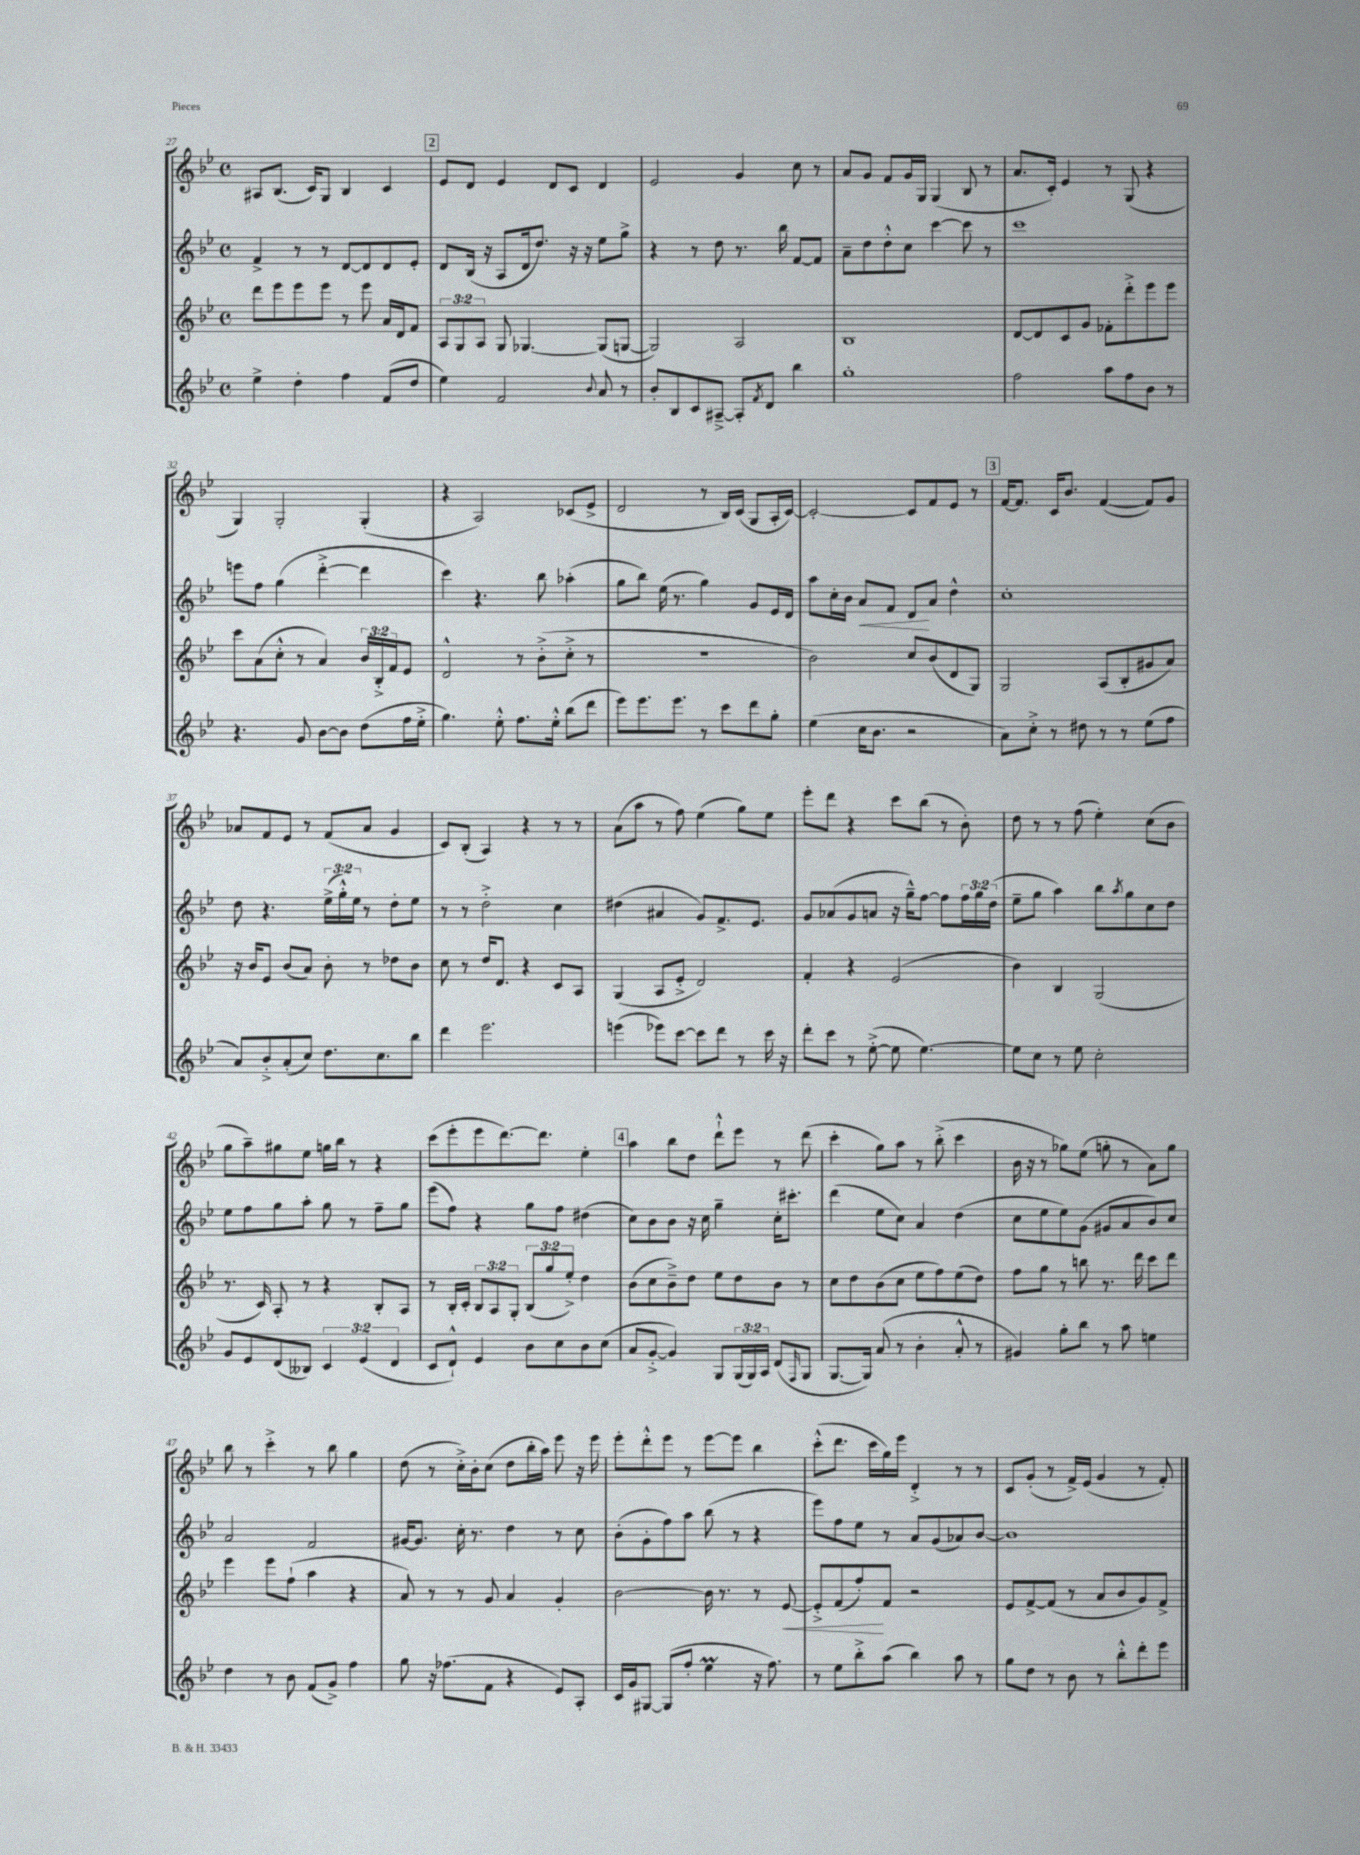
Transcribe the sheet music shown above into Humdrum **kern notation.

**kern	**kern	**kern	**kern
*staff4	*staff3	*staff2	*staff1
*clefG2	*clefG2	*clefG2	*clefG2
*k[b-e-]	*k[b-e-]	*k[b-e-]	*k[b-e-]
*M4/4	*M4/4	*M4/4	*M4/4
*met(c)	*met(c)	*met(c)	*met(c)
4ee-^	8ddd	4f^	8A#
.	8eee-	.	(8.B-
4dd'	8eee-	8r	.
.	.	.	16c)
.	8eee-	8r	8G
4ff	8r	[8d	4B-
.	8eee-	8d]	.
(8f	16a	8d	4c
.	16d	.	.
8dd	8f	8e-'	.
=	=	=	=
4ee-)	12A	8d	8e-
.	12G	.	.
.	.	(16B-	8d
.	12A	.	.
.	.	16r	.
2f	8G	8A	4e-
.	[4.G-	16d	.
.	.	8.dd)	.
.	.	.	8d
.	.	16r	8c
.	.	16r	.
8qqb-	.	.	.
8a	(8G-]	8ee-	4d
8r	[8G	8gg^	.
=	=	=	=
8b-'	2G])	4r	2e-
8B-	.	.	.
8c	.	8r	.
[8A#~^	.	8dd	.
8A#']	2A	8.r	4g
8qf	.	.	.
8d	.	.	.
.	.	16bb-	.
4bb-	.	[8f	8cc
.	.	8f]	8r
=	=	=	=
1gg'	1B-	8a~	8a
.	.	8dd	8g
.	.	8dd'^^	8f
.	.	8cc	16g
.	.	.	16G
.	.	[4ccc	(4G
.	.	8ccc]	8B-
.	.	8r	8r
=	=	=	=
2ff	[8d	1ccc	8.a
.	8d]	.	.
.	.	.	16c')
.	8c	.	4e-
.	8g	.	.
8aa	8f-'	.	8r
8ff	8ddd'^	.	(8G
8b-	8eee-	.	4r
8r	8eee-	.	.
=	=	=	=
4.r	8ccc	8eee	4G)
.	(8a	8ff	.
.	8cc'^^	(4gg	2G'
8g	8r	.	.
[8b-	4a)	[4ddd'^	.
8b-]	.	.	.
(8dd	24b-	4ddd]	(4G'
.	24B-'^	.	.
.	24f	.	.
16ff	8e-	.	.
16ee-'^	.	.	.
=	=	=	=
4.gg)	2d^^	4ccc)	4r
.	.	4.r	2A)
8ee-'^^	.	.	.
8.ff	8r	.	.
.	(8b-'^	8bb-	.
16ee-'^^	.	.	.
(8bb-	8cc'^	(4aa-'	(8c-
8ddd	8r	.	8e-^
=	=	=	=
8eee-)	1r	8gg	2d
8.eee-	.	8bb-)	.
.	.	(16ee-	.
8.eee-	.	8.r	.
8r	.	4gg)	8r
8ccc	.	.	16B-)
.	.	.	(16c
8ddd	.	8g	8G
8gg'	.	16e-	16A'
.	.	16d	[16c)
=	=	=	=
(4ee-	2b-)	8aa	2c'_
.	.	16cc'	.
.	.	16b-	.
16cc	.	8a	.
8.b-	.	.	.
.	.	8f	.
2r	8cc	8d	8c]
.	(8b-	8a	8f
.	8d	4dd^^	8e-
.	8G)	.	8r
=	=	=	=
8a)	2G	1cc'	[16f
.	.	.	8.f]
8cc'^	.	.	.
8r	.	.	16c
.	.	.	8.b-
8dd#	.	.	.
8r	(8A	.	([4f
8r	8B-'	.	.
(8ee-	8g#	.	8f])
8ff	8a)	.	8g
=	=	=	=
8a)	16r	8dd	8a-
.	16b-	.	.
8b-'^	8e-	4.r	8f
(8a'	(8b-	.	8e-
8cc)	8a)	.	8r
8.dd	8b-'	(24ee-^	(8f
.	.	24gg'^^)	.
.	.	24ee-	.
.	8r	8r	8a-
8.cc	.	.	.
.	8dd-	8dd'	4g
8bb-	8b-	8ee-	.
=	=	=	=
4ddd	8cc	8r	8c)
.	8r	8r	(8B-'
2.eee-	16dd	2dd'^	4A)
.	8.d	.	.
.	4r	.	4r
.	8c	4cc	8r
.	8A	.	8r
=	=	=	=
(4eee	(4G	(4dd#	(8a
.	.	.	8aa
8eee-)	8A	4a#	8r
[8ccc	8e-'^	.	8ff)
8ccc]	2d)	8g)	(4ee-
8ddd	.	8.f^	.
8r	.	.	8gg)
.	.	8.e-	.
16ccc	.	.	8ee-
16r	.	.	.
=	=	=	=
8ddd'	4f'	8g	8eee-'
8ccc	.	(8a-	8ddd
8r	4r	8g	4r
([8ee-'^	.	8a	.
8ee-]	(2e-	16r	8ccc
.	.	16gg~^^)	.
[4.ee-)	.	[8ff	(8bb-
.	.	8ff]	8r
.	.	24ff	8b-')
.	.	24gg	.
.	.	(24dd	.
=	=	=	=
8ee-]	4b-)	8ee-~	8dd
8cc	.	8gg	8r
8r	4B-	4aa)	8r
8ee-	.	.	(8ff
2cc'	(2G	8bb-	4ee-')
.	.	8qaa	.
.	.	8gg	.
.	.	8cc	(8cc
.	.	8dd	8b-
=	=	=	=
8g	8.r	8ee-	8gg
8e-	.	8ff	8aa~)
.	16c)	.	.
(8d	8A'	8gg	8gg#
8B--)	8r	8aa'	8ee-
6c	4r	8gg	16gg
.	.	.	16bb-
.	.	8r	8r
(6e-	.	.	.
.	8B-'	8ff~	4r
6d	.	.	.
.	8A	8gg	.
=	=	=	=
8c	8r	(8eee-	(8ccc
8d`^^)	16B-'	8ff)	8eee-'
.	16c'	.	.
4e-	12B-	4r	8eee-
.	12A	.	.
.	.	.	[8.ddd)
.	12G'	.	.
8b-	(12B-	8gg	.
.	.	.	8.ddd]
.	12gg	.	.
8cc	.	8ff	.
.	12ee-'^)	.	.
8b-	4dd	(4dd#	4ee-'
(8cc	.	.	.
=	=	=	=
8a	(8b-	8cc)	4aa
[8g'^	8cc	8b-	.
4g])	8b-~^)	8b-	8bb-
.	8dd	16r	8dd
.	.	16cc	.
8G	8ee-	4gg~	8ddd`^^
(24G	8dd	.	8eee-
24G)	.	.	.
24A	.	.	.
(8d	8b-	16cc'	8r
.	.	8.ccc#'	.
16qqF	.	.	.
8G	8r	.	(8ddd
=	=	=	=
[8.G	8cc	(4ddd	4ccc'
.	8dd	.	.
16G])	.	.	.
(8a	(8b-	8ee-	8gg)
8r	8cc	8cc)	8aa
4b-'	8ee-	4a	8r
.	8ff)	.	(8bb-'^
8a'^^	(8ee-	(4dd	4ccc
8r	8dd)	.	.
=	=	=	=
4g#)	8ff	8cc	16b-
.	.	.	16r
.	8gg	8ee-	8r
8gg'	8r	8ee-)	8gg-)
8bb-	8bb	(8g	(8ee-
8r	8.r	8g#	8gg'
8aa	.	8a	8r
.	16ddd	.	.
4ee	8ccc	8b-)	8a)
.	8ddd	8cc	8gg
=	=	=	=
4dd	4eee-	2a	8bb-
.	.	.	8r
8r	8eee-	.	4ccc'^
8b-	(8ff`	.	.
(8f	4aa	2f	8r
8g^)	.	.	8bb-
4ff	4r	.	4gg
=	=	=	=
8gg	8a)	[16g#	(8dd
.	.	8.g#]	.
16r	8r	.	8r
(8.ff-	.	.	.
.	8r	16cc'	16cc'^)
.	.	8.r	16b-'
8f	8g	.	(8cc
4r	4a	4dd	8dd
.	.	.	16bb-'
.	.	.	16aa)
8e-)	4g'	8r	8eee-
8A'	.	8cc	16r
.	.	.	16eee-
=	=	=	=
16c	[2b-	(8b-'	8eee-'
16g	.	.	.
[8G#	.	8g'	8ddd'^^
(8G#]	.	8ff)	8eee-
8ff'	.	8aa	8r
4ee-	16b-]	(8bb-	[8eee-
.	8.r	.	.
.	.	8r	8eee-]
16r	8r	4r	4bb-
8.ff)	.	.	.
.	[8e-	.	.
=	=	=	=
8r	8e-'^]	8eee-)	(8ccc'^^
8ee-	(8f	8ff	8.ddd
8bb-'^	8ff')	8ee-	.
.	.	.	16ccc
(8aa	8f	8r	16gg)
.	.	.	16eee-
4bb-)	2r	8a	4d'^
.	.	(8g	.
8aa	.	8a-)	8r
8r	.	[8b-	8r
=	=	=	=
8gg	8e-	1b-]	8c
8dd	[8f^	.	(8g'
8r	(8f]	.	8r
8b-	8r	.	16f^)
.	.	.	(16e-
8r	8a	.	4g
8bb-'^^	8b-	.	.
8ddd'	8g)	.	8r
8eee-	8f^	.	8f')
==	==	==	==
*-	*-	*-	*-
